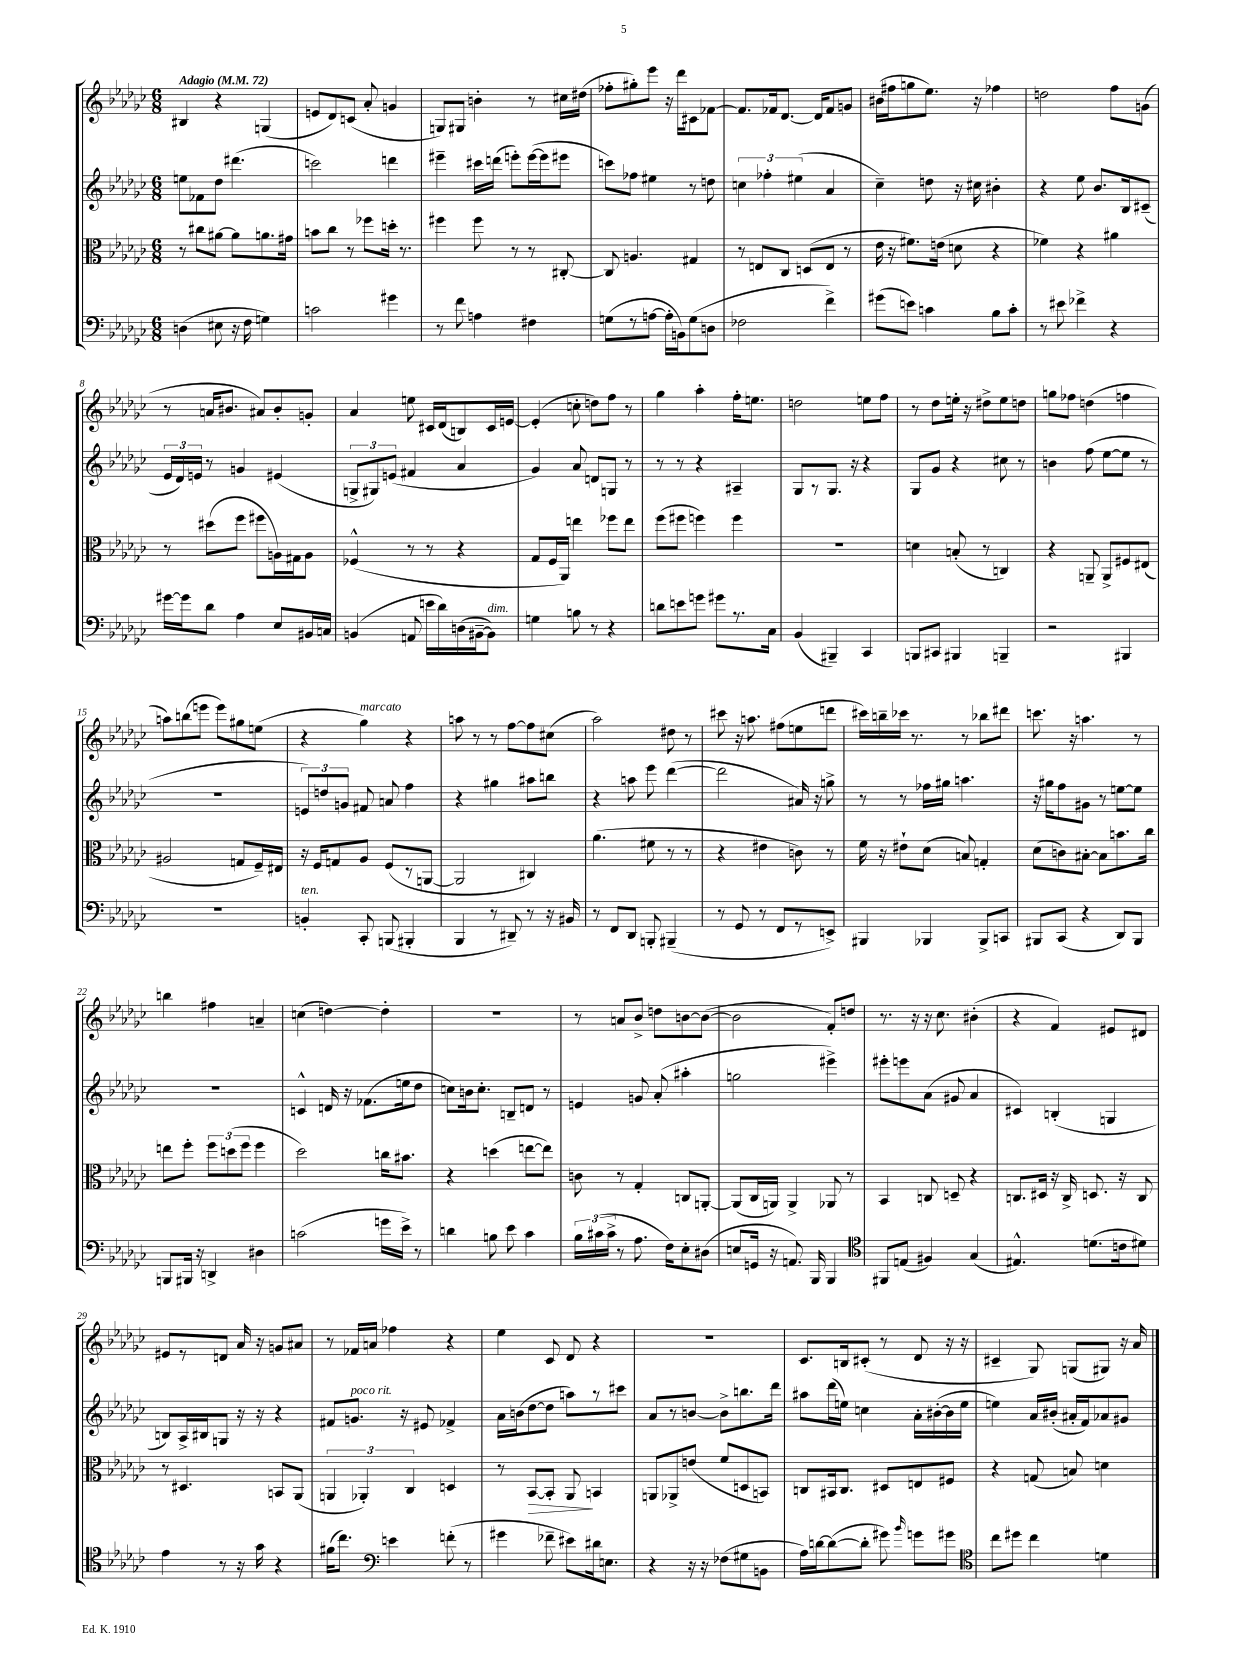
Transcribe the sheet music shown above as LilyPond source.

<<
\new StaffGroup <<
\new Staff = "s0" {
    \clef treble \key ges \major \numericTimeSignature \time 6/8 \tempo "Adagio" 4 = 72
    \autoBeamOff bis4 r4 g4( |
    e'8[ des'8) c'8]( aes'8-. g'4 |
    g8[) gis8] b'4-. r8 cis''16[ dis''16]( |
    fes''8[-. gis''8-.) ees'''8] r16 des'''16[ cis'8 fes'8]~ |
    fes'8.[ fes'16 des'8.]~ des'16[ fes'8 g'8] |
    bis'16[( fis''16 g''8 ees''8.]) r16 fes''4 |
    d''2 f''8[ g'8]( |
    r8 a'16[ bis'8.] ais'8[) bis'8-. g'8]-. |
    aes'4 e''8 cis'16[ des'16( b8) cis'16 e'16]~ |
    e'4-.( c''8-. d''8[) f''8] r8 |
    ges''4 aes''4-. f''16[-. e''8.] |
    d''2 e''8[ f''8] |
    r8 des''8[ e''16]-. r16 dis''8[-> e''8 d''8] |
    g''8[ fes''8] d''4( f''4 |
    a''8[) b''8( e'''8] e'''8[) gis''8 e''8]( |
    r4 ges''4^\markup { \italic "marcato" }) r4 |
    a''8 r8 r8 f''8[~ f''8 cis''8]( |
    aes''2) dis''8 r8 |
    cis'''8 r16 a''8. fis''8[( e''8 d'''8] |
    cis'''16[) b''16-- ces'''16] r8. r8 bes''8[ dis'''8] |
    c'''8. r16 a''4. r8 |
    b''4 fis''4 a'4-- |
    c''4( d''4~) d''4-. |
    R2. |
    r8 a'8[ bes'8]-> d''8[ b'8~ b'8]~( |
    b'2 f'8[-.) d''8] |
    r8. r16 r16 ces''8. bis'4-.( |
    r4 f'4) eis'8[ dis'8] |
    eis'8[ r8 d'8] aes'16 r16 g'8[ ais'8] |
    r8 fes'16[ a'16] fes''4 r4 |
    ees''4 ces'8 des'8 r4 |
    R2. |
    ces'8.[ b16 cis'8]-.( r8 des'8 r16 r16 |
    cis'4-- ges8) g8[( gis8]) r16 aes'16 \bar "|." |
}
\new Staff = "s1" {
    \clef treble \key ges \major \numericTimeSignature \time 6/8
    \autoBeamOff e''8[ fes'8 des''8] dis'''4.( |
    c'''2) d'''4 |
    eis'''4-- cis'''16[ d'''16]( e'''8[-.) e'''16~( e'''16 eis'''8] |
    c'''8[) fes''8] eis''4 r8 d''8 |
    \tuplet 3/2 { c''4 fes''4-. eis''4( } aes'4 |
    ces''4--) d''8 r16 cis''16 bis'4-. |
    r4 ees''8 bes'8.[ bes16 cis'8]--( |
    \tuplet 3/2 { ees'16[ des'16) e'16] } r8 g'4 eis'4( |
    \tuplet 3/2 { g8[-> gis8) e'8]( } fis'4 aes'4 |
    ges'4) aes'8 d'8[ g8] r8 |
    r8 r8 r4 ais4-- |
    ges8[ r8 ges8.] r16 r4 |
    ges8[ ges'8] r4 cis''8 r8 |
    b'4 f''8( ees''8[~ ees''8] r8 |
    R2. |
    \tuplet 3/2 { e'8[) d''8 g'8] } fis'8 a'8 f''4 |
    r4 gis''4 ais''8[ b''8] |
    r4 a''8 ees'''8 des'''4~( |
    des'''2 ais'16) r16 g''8-> |
    r8 r8 fes''16[ gis''16] a''4. |
    r16 gis''16[ f''8 gis'8] r8 e''8[~ e''8] |
    R2. |
    c'4-^ d'16 r16 fes'8.[( e''16 des''8] |
    c''8[) b'16 c''8.]-. b8[-- d'8] r8 |
    e'4 g'8 aes'8-.( ais''4-. |
    g''2 eis'''4->) |
    eis'''8[-. e'''8 aes'8]( gis'8 aes'4 |
    cis'4) b4-.( g4 |
    b8[) aes16-> bis16 g8] r16 r16 r4 |
    fis'8[ g'8.]^\markup { \italic "poco rit." } r16 eis'8 fes'4-> |
    aes'16[ b'16( des''8~ des''8] a''8[) r8 cis'''8] |
    aes'8[ r8 b'8]~ b'8[-> b''8. des'''16] |
    ais''8[ des'''16( e''16]) c''4 aes'16[-. bis'16~-.( bis'16 e''16] |
    e''4) aes'16[ bis'16]-.( ais'16[-. f'16) aes'8 gis'8] \bar "|." |
}
\new Staff = "s2" {
    \clef alto \key ges \major \numericTimeSignature \time 6/8
    \autoBeamOff r8 cis''8[ ais'8]~ ais'8[ a'8. gis'16] |
    b'8[ ces''8] r8 fes''8[ d''16]-. r8. |
    fis''4 fis''8 r8 r8 cis8~-. |
    cis8 a4. gis4 |
    r8 e8[ ces8] d8[( e8] r8 |
    ees'16 r16 fis'8.[) e'16]( d'8 r4 |
    fes'4) r4 ais'4 |
    r8 dis''8[( f''8] fis''8[ a16) gis16 a8] |
    fes4-^( r8 r8 r4 |
    ges8[ f16 aes,16]) e''4 fes''8[ e''8] |
    f''8[( fis''8] f''4) f''4 |
    R2. |
    d'4 b8-.( r8 c4) |
    r4 a,8-- a,8[-> fis8 eis8]( |
    ais2 g8[ f16--) eis16] |
    r16 f16[ g8 aes8] f8[( r8 a,8]~ |
    a,2 cis4) |
    aes'4.( fis'8 r8 r8 |
    r4 eis'4 c'8) r8 |
    f'16 r16 eis'8[-! des'8]( b8) g4-. |
    des'8[( c'8) bis8]~-. bis8[ b'8. ces''16] |
    e''8[ f''8]-. \tuplet 3/2 { f''8[ d''8( f''8] } f''4 |
    des''2) c''16[ bis'8.] |
    r4 d''4( e''8[~ e''8]) |
    c'8 r8 ges4-. c8[ a,8]~-. |
    a,8[( ces16 a,16]) a,4-> aes,8 r8 |
    bes,4 c8 d8-- r4 |
    c8.[ dis16] r16 c16-> d8. r16 c8 |
    r8 dis4. b,8[ aes,8]( |
    \tuplet 3/2 { a,4 aes,4-.) ces4 } d4 |
    r8 bes,8[~\> bes,8]-. aes,8\! b,4 |
    a,8[ aes,8-> e'8]( f'8[ d8 b,8]) |
    c8[ bis,16 c8.] dis8[ e8 fis8] |
    r4 g8( b8) d'4 \bar "|." |
}
\new Staff = "s3" {
    \clef bass \key ges \major \numericTimeSignature \time 6/8
    \autoBeamOff d4( eis8 r16 f16 g4) |
    c'2 gis'4 |
    r8 f'8 a4 fis4 |
    g8[( r8 a8]~ a16[-. b,16) g8( d8] |
    fes2 f'4->) |
    gis'8[( e'8]) c'4 bes8[ c'8]-. |
    r8 eis'8 fes'4-> r4 |
    gis'16[~ gis'16 des'8] aes4 ees8[ bis,16 c16] |
    b,4( a,8 e'16[ des'16) d16( bis,16~-- bis,8]^\markup { \italic "dim." }) |
    g4 b8 r8 r4 |
    d'8[ e'8 g'8] gis'8[ r8. ces16] |
    bes,4( bis,,4--) ces,4 |
    b,,8[ cis,8] bis,,4 b,,4-- |
    r2 bis,,4 |
    R2. |
    b,4-.^\markup { \italic "ten." } ces,8-. b,,8( bis,,4-. |
    bes,,4 r8 dis,8--) r8 r16 bis,16 |
    r8 f,8[ des,8] b,,8-. bis,,4--( |
    r8 ges,8 r8 f,8[ r8 e,8]->) |
    bis,,4 bes,,4 bes,,8[-> c,8] |
    bis,,8[ ces,8]( r4 des,8[) bis,,8] |
    b,,8[ bis,,16] r16 d,4-> dis4 |
    c'2( g'16[ ees'16]->) r8 |
    d'4 b8 ees'8 ces'4 |
    \tuplet 3/2 { bes16[ cis'16( cis'16]-> } r8 aes8. f16[) ees8-. dis8]( |
    e8[ g,16] r16 a,8.) bes,,16 bes,,4 |
    \clef tenor fis,8[ e8]( fis4) ges4( |
    eis4.-^) d'8.[( c'16 dis'8]) |
    ees'4 r8 r16 ges'16 r4 |
    fis'16[( ces''8.]) \clef bass e'4 f'8-.( r8 |
    gis'4 fes'8-- eis'8[) dis'16 e8.] |
    r4 r16 r16 fes8[( gis8 b,8] |
    aes16[) d'16~ d'8~( d'8]-. gis'8) \grace { bes'16 } g'8[ gis'8] |
    \clef tenor ces''8[ dis''8] ces''4 d'4 \bar "|." |
}
>>
>>
